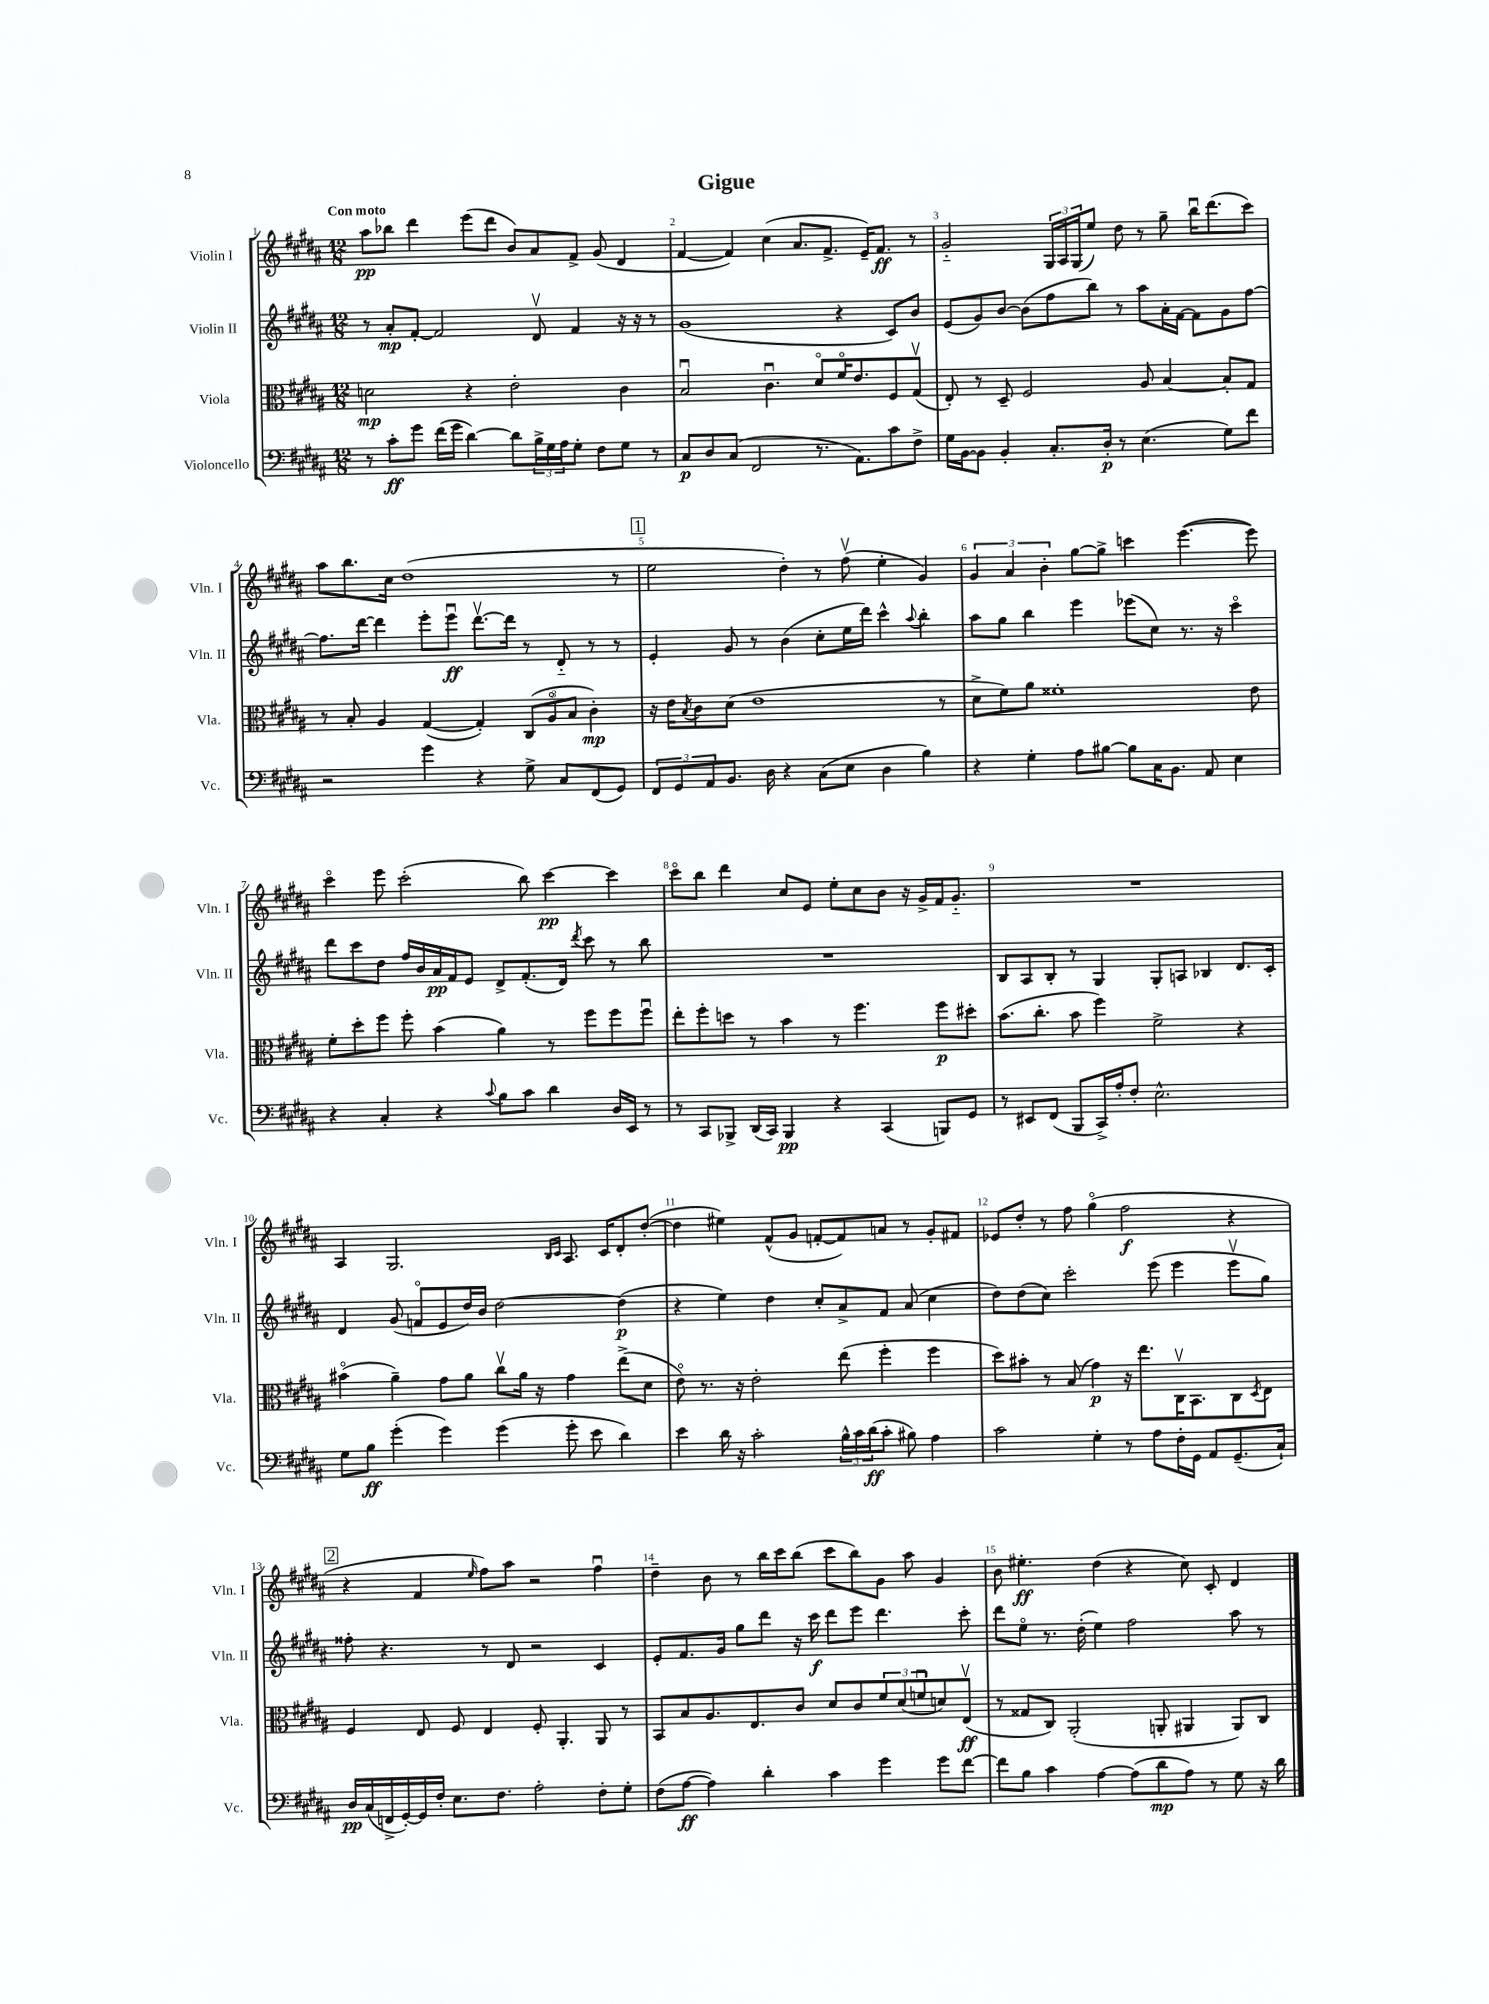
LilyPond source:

\header { title = "Gigue" }
<<
\new StaffGroup <<
\new Staff = "s0" \with { instrumentName = "Violin I" shortInstrumentName = "Vln. I" } {
    \clef treble \key b \major \numericTimeSignature \time 12/8 \tempo "Con moto"
    ais''8\pp bes''8 dis'''4 e'''8( dis'''8 b'8) ais'8 fis'8-> gis'8( dis'4 |
    fis'4~ fis'4) cis''4( ais'8. fis'8.-> e'16--) fis'8.\ff r8 |
    gis'2-_ \tuplet 3/2 { gis16 ais16 gis16( } e''8) dis''8 r8 gis''8-- b''16\downbow dis'''8.( cis'''8) |
    ais''8 b''8. cis''16 dis''1( r8 |
    \mark \markup { \box "1" } e''2 dis''4-.) r8 fis''8\upbow( e''4-. gis'4) |
    \tuplet 3/2 { gis'4 ais'4 b'4-. } gis''8~ gis''8-> c'''4 e'''4.~( e'''8) |
    cis'''4\flageolet e'''8 cis'''2-.( b''8) cis'''4~\pp cis'''4 |
    cis'''8\flageolet b''8 dis'''4 cis''8 e'8 e''8-. cis''8 b'8 r16 gis'16-> fis'16 gis'8.-_ |
    R1. |
    ais4 gis2. \grace { b16 cis'16 } ais8. cis'16 dis'8-. dis''8~-.( |
    dis''4 eis''4) fis'8-^( gis'8 f'8~-. f'8) a'8 r8 gis'8-. fis'8 |
    ees'8 dis''8-. r8 fis''8 gis''4\flageolet( fis''2\f r4 |
    \mark \markup { \box "2" } r4 fis'4 \grace { e''16 } fis''8) ais''8 r2 fis''4\downbow |
    dis''4-- b'8 r8 b''16 cis'''16 b''8( cis'''8 b''8) gis'8 ais''8 gis'4 |
    b'8 eis''4.-.\ff dis''4( r4 cis''8) cis'8-. dis'4 \bar "|." |
}
\new Staff = "s1" \with { instrumentName = "Violin II" shortInstrumentName = "Vln. II" } {
    \clef treble \key b \major \numericTimeSignature \time 12/8
    r8 ais'8-.\mp fis'8~-. fis'2 dis'8\upbow fis'4 r16 r16 r8 |
    gis'1( r4 cis'8) b'8 |
    e'8( gis'8) b'8~ b'8( fis''8 b''8) r8 ais''8 ais'16-. fis'16~ fis'8 gis'8 fis''8~ |
    fis''8. dis'''16~ dis'''4 e'''8-. e'''8\downbow\ff dis'''8.~\upbow dis'''16 r8 dis'8-_ r8 r8 |
    \mark \markup { \box "1" } e'4-. gis'8 r8 b'4( cis''8-. e''16 dis'''16) cis'''4-^ \appoggiatura { ais''8 } b''4-. |
    ais''8 gis''8 b''4 e'''4 ees'''8( cis''8) r8. r16 cis'''4\flageolet |
    dis'''8 cis'''8 dis''8 fis''16 b'16 ais'16\pp fis'16 e'8 dis'8-> fis'8.-.( dis'16) \acciaccatura { dis'''8 } cis'''8 r8 b''8 |
    R1. |
    b8 ais8 b8-. r8 gis4 gis8-. a8 bes4 dis'8. cis'16-. |
    dis'4 gis'8( f'8\flageolet e'8 dis''16) b'16 dis''2~ dis''4\p( |
    r4 e''4) dis''4 cis''8-. ais'8-> fis'8 ais'8( cis''4 |
    dis''8) dis''8( cis''8) cis'''2-. e'''8( e'''4 e'''8\upbow gis''8) |
    \mark \markup { \box "2" } fisis''8-. r4. r8 dis'8 r2 cis'4 |
    e'8-. fis'8. gis'16 gis''8 dis'''8 r16 cis'''16\f dis'''8 e'''8 dis'''4. cis'''8-. |
    dis'''8 e''8\flageolet r8. dis''16-.( e''4) fis''2 ais''8 r8 \bar "|." |
}
\new Staff = "s2" \with { instrumentName = "Viola" shortInstrumentName = "Vla." } {
    \clef alto \key b \major \numericTimeSignature \time 12/8
    d'2\mp r4 e'2-. cis'4 |
    b2\downbow cis'4.\downbow dis'8\flageolet fis'16\flageolet e'8. fis8 gis8\upbow( |
    e8-.) r8 dis8-- fis2 ais8 b4~ b8-. gis8 |
    r8 b8-. ais4 gis4~( gis4-.) \tuplet 3/2 { cis8( ais8\flageolet b8 } cis'4-.\mp) |
    \mark \markup { \box "1" } r16 e'16 \acciaccatura { b8 } cis'8 dis'8( e'1 r8 |
    dis'8-> fis'8) ais'8 fisis'1-. e'8 |
    fis'8-. dis''8-. fis''8 fis''8-. b'4( ais'4) r8 fis''8 fis''8 fis''8\downbow |
    e''8-. fis''8-. d''8 r8 b'4 r8 fis''4. fis''8\p dis''8-. |
    b'8.( cis''8.-. b'8 fis''4) fis'2-> r4 |
    bis'4\flageolet( ais'4--) gis'8 ais'8 cis''8\upbow ais'16 r16 gis'4 e''8->( dis'8 |
    e'8\flageolet) r8. r16 e'2-. e''8( fis''4-. fis''4 |
    dis''8) bis'8-. r8 b8( gis'4\p) r16 e''8. cis16\upbow b,8. cis8 \acciaccatura { dis8 } e8 |
    \mark \markup { \box "2" } fis4 e8 fis8 e4 fis8-. ais,4.-. ais,8 r8 |
    b,8 b8 ais8. e8. cis'8 dis'8 cis'8 \tuplet 3/2 { fis'8 dis'8( f'8\downbow } d'8) e8\upbow\ff( |
    r8 gisis8 cis8) ais,2-.( a,8-. ais,4 ais,8) cis8 \bar "|." |
}
\new Staff = "s3" \with { instrumentName = "Violoncello" shortInstrumentName = "Vc." } {
    \clef bass \key b \major \numericTimeSignature \time 12/8
    r8 cis'8-.\ff gis'8 fis'16( gis'16 dis'4~) dis'8 \tuplet 3/2 { b16-> gis16 ais16 } gis8-. fis8 gis8 r8 |
    cis8\p dis8 cis8( fis,2 r8. ais,8.) cis'8 fis8-> |
    gis16 b,16~ b,8 b,4-. cis8.-. dis16-.\p r8 e4.( gis8) fis'8 |
    r2 gis'4 r4 gis8-> cis8 fis,8( gis,8) |
    \mark \markup { \box "1" } \tuplet 3/2 { fis,8 gis,8 ais,8 } b,8. dis16 r4 cis8( e8 dis4 b4) |
    r4 gis4-. ais8 bis8~ bis8 cis16 b,8. ais,8 e4 |
    r4 cis4-. r4 \appoggiatura { cis'8 } b8 cis'8 dis'4 dis16 e,16 r8 |
    r8 cis,8 bes,,8-> dis,16( cis,16) bes,,4\pp r4 cis,4( b,,8) gis,8 |
    r8 eis,8 fis,8( b,,8 cis,16->) ais16-. fis8-. e2.-^ |
    gis8 b8\ff gis'4-.( gis'4) gis'4( gis'8-. e'8 dis'4) |
    e'4 dis'16 r16 cis'2-. \tuplet 3/2 { b16-^ cis'16 dis'16\ff( } cis'8-. bis8) ais4 |
    cis'2 gis4-. r8 ais8 fis16-. gis,16 ais,8 gis,8.--( cis16-!) |
    \mark \markup { \box "2" } dis16\pp cis16( f,16-> gis,16~-.) gis,16 fis16-. e8. fis8. ais2-. fis8-. gis8-. |
    fis8( ais8~\ff ais4) dis'4-. cis'4 gis'4 gis'8 fis'8~ |
    fis'8 b8 cis'4 ais4~ ais8( dis'8\mp ais8) r8 gis8 r16 dis'16 \bar "|." |
}
>>
>>
\layout { \context { \Score \override BarNumber.break-visibility = ##(#f #t #t) barNumberVisibility = #all-bar-numbers-visible } }
